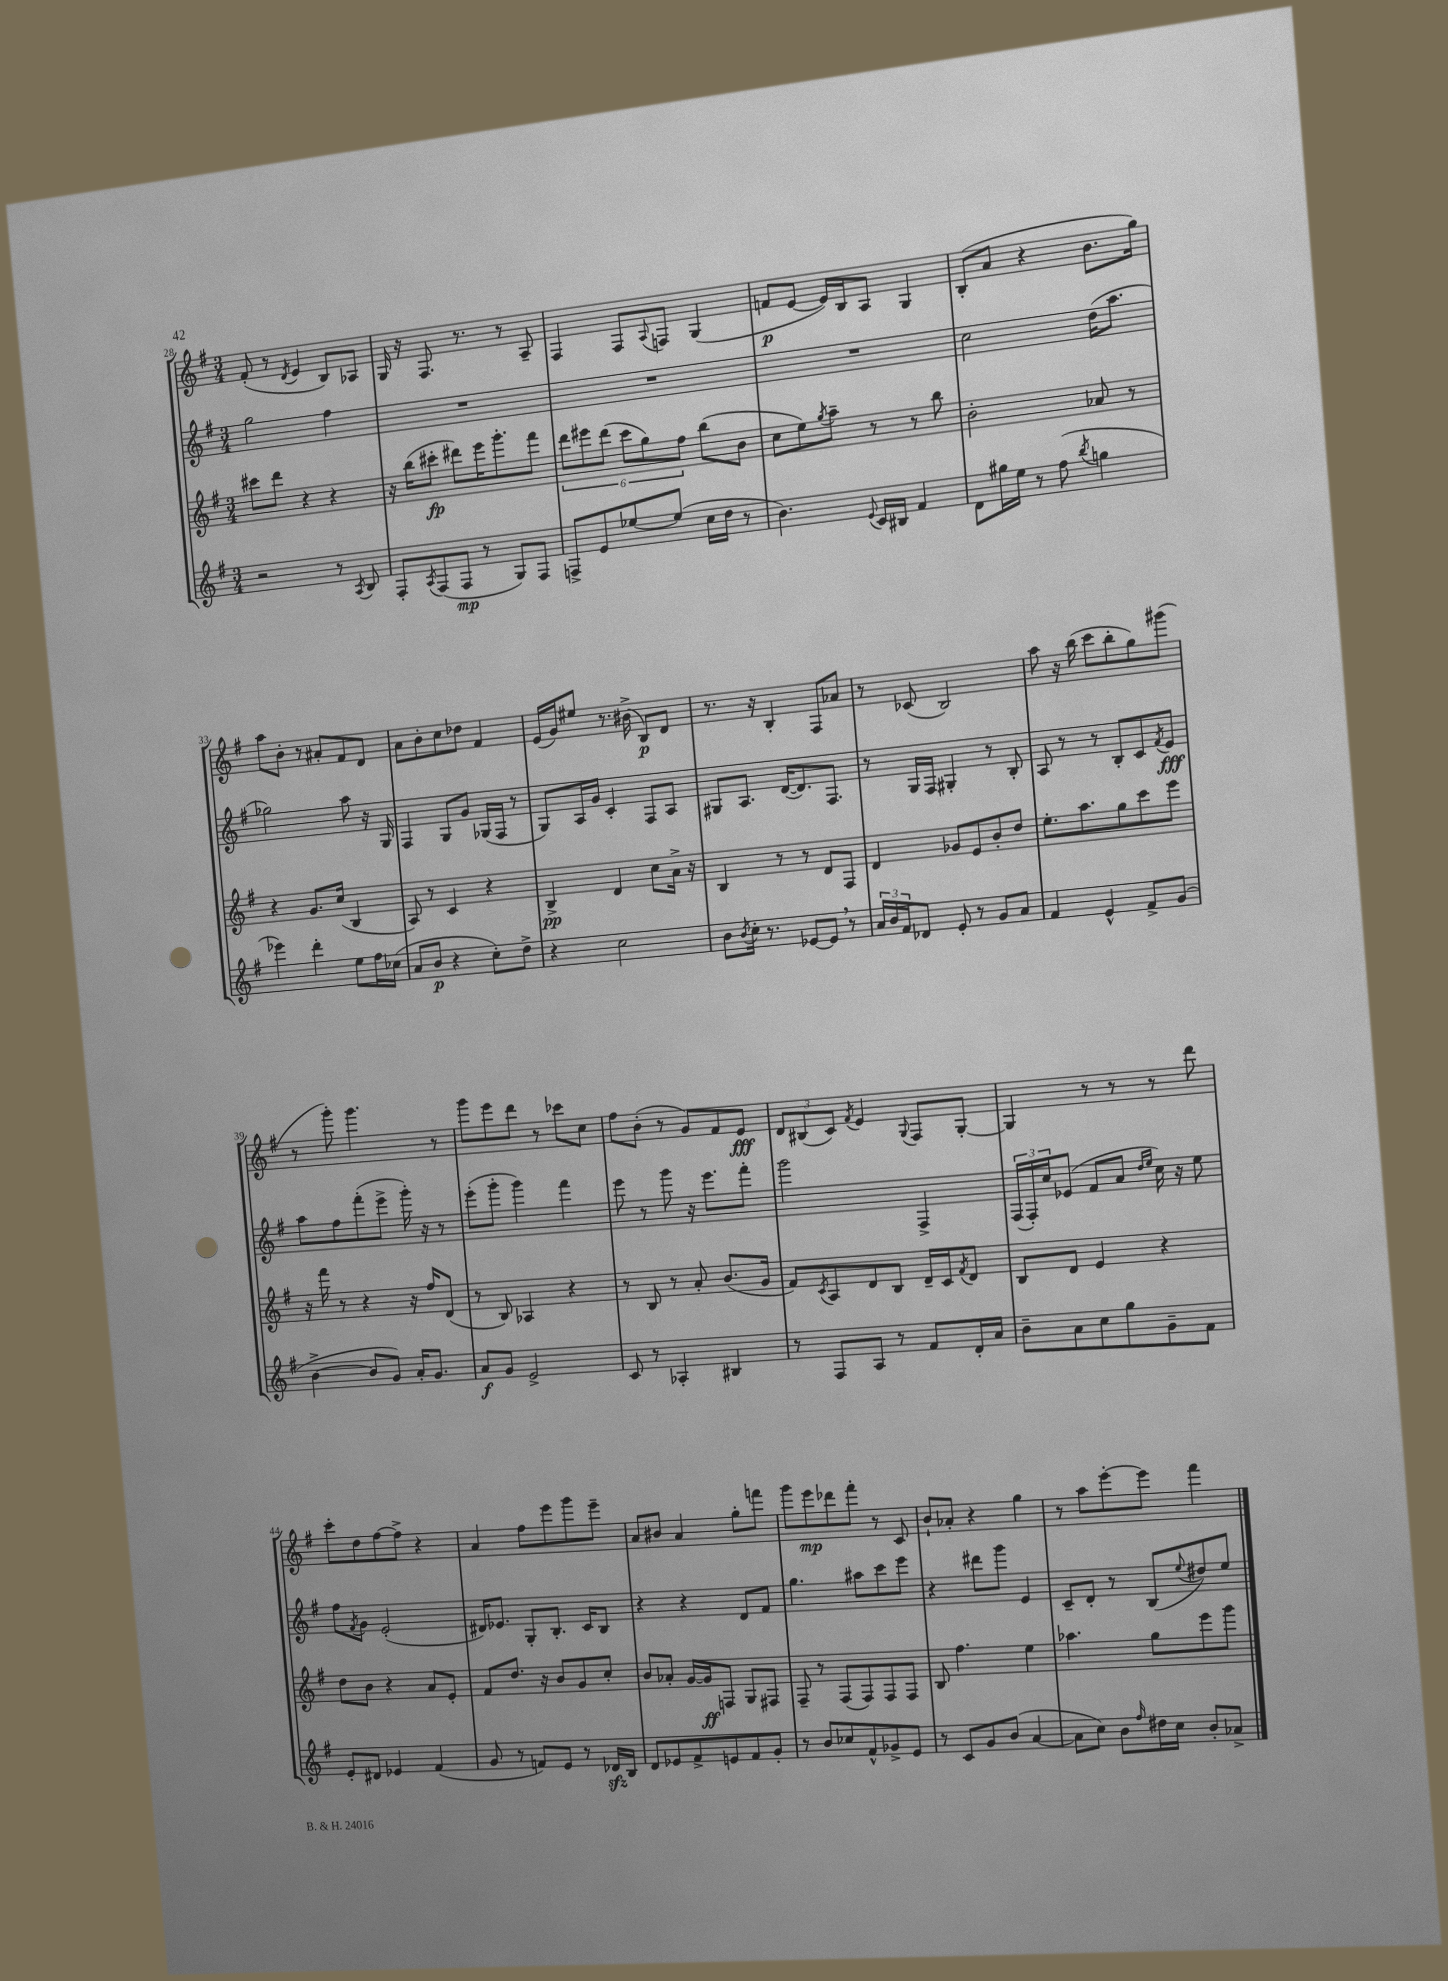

**kern	**kern	**kern	**kern
*staff4	*staff3	*staff2	*staff1
*clefG2	*clefG2	*clefG2	*clefG2
*k[f#]	*k[f#]	*k[f#]	*k[f#]
*M3/4	*M3/4	*M3/4	*M3/4
2r	8ccc#\L	2gg\	(8f#'/
.	8ddd\J	.	8r
.	.	.	8qd/
.	4r	.	4e/
8r	4r	4ff#\	8B/L)
8qA/	.	.	.
8B/	.	.	8A-/J
=	=	=	=
8F#'/L	16r	2.r	16G/
.	(16bb\LK	.	16r
8qA/	.	.	.
(8F#/	8ccc#'\J	.	8.F#/
8F#/J	8ddd#\L)	.	.
.	.	.	8.r
8r	16eee\K	.	.
.	8.ggg'\	.	.
8G/L)	.	.	8r
8F#/J	8fff#\J	.	8A~/
=	=	=	=
8F^/L	12ddd\L	2.r	4F#/
.	12eee#\	.	.
8e/	.	.	.
.	(12ddd\J	.	.
[8ee-/	12ccc\L	.	8F#/L
.	12gg\)	.	.
.	.	.	8qqA/
(8ee-/]J	.	.	8F/J
.	12ff#\J	.	.
16cc\LL	(8bb\L	.	(4G/
16dd\JJ	.	.	.
8r	8b\J	.	.
=	=	=	=
4.b\)	8cc\L	2.r	8f/L
.	8ee\)	.	[8e/J
.	8qgg/	.	.
.	8aa~\J	.	16e/]LL)
.	.	.	16B/J
8qqe/	.	.	.
16c/LL	8r	.	8A/J
16B#/JJ	.	.	.
4f#/	8r	.	4G/
.	8bb\	.	.
=	=	=	=
8d\L	2b'\	2cc\	(8B'/L
16gg#\L	.	.	8a/J
16ee\JJ	.	.	.
8r	.	.	4r
(8ff#\	.	.	.
8qbb/	.	.	.
4gg\	8a-/	(16dd\LK	8.b\L
.	.	8.aa\J	.
.	8r	.	.
.	.	.	16gg\Jk)
=	=	=	=
4eee-\)	4r	2gg-\)	8aa\L
.	.	.	8b'\J
4ddd'\	8.g/L	.	8r
.	.	.	8a#'/L
.	(16cc/Jk	.	.
8ee\L	4B/	8aa\	8f#/
16ff#\L	.	16r	8d/J
(16cc-\JJ	.	16G/	.
=	=	=	=
8a/L	8A/)	4F#/	8a\L
8b/J	8r	.	8b'\
4r	4c/	8G/L	8cc\
.	.	8g/J	8dd-\J
8cc'\L)	4r	(16G-/LL	4f#/
.	.	16F#/JJ	.
8dd^\J	.	8r	.
=	=	=	=
4r	4B^/	8G/L)	(16e/LL
.	.	.	16g/J)
.	.	16A/L	8ee#/J
.	.	16g/JJ	.
2cc\	4d/	4c'/	8.r
.	.	.	(16b#^\
.	8cc\L	8F#/L	8B/L)
.	16a^\Jk	8A/J	8d/J
.	16r	.	.
=	=	=	=
8b\L	4B/	8G#/L	8.r
8qb/	.	.	.
16cc'\Jk	.	8.A/J	.
8.r	.	.	16r
.	8r	.	4B'/
.	.	([16d/LK	.
[8e-/L	8r	8.d/])	.
8e-/]J	8d/L	.	8F#/L
.	.	8.F#/J	.
8r	8F#/J	.	8a-/J
=	=	=	=
24a/LL	4d/	8r	8r
24b/	.	.	.
24f#/J	.	.	.
8d-/J	.	16G/LL	(8c-/
.	.	16F#/JJ	.
8e'/	8g-/L	4G#'/	2B/)
8r	8e/	.	.
8g/L	8b'/	8r	.
8a/J	8dd/J	8B'/	.
=	=	=	=
4f#/	8.ee'\L	8A/	8aa\
.	.	8r	16r
.	8.aa\	.	(16bb\
4e^^/	.	8r	8ccc\L
.	8gg\	8B'/L	8bb'\
8f#^/L	8ccc\	8c/	8gg\)
.	.	8qf#/	.
(8g/J	8eee\J	8e/J	(8ggg#\J
=	=	=	=
[4b^\	16r	8aa\L	8r
.	16fff#\	.	.
.	8r	8ff#\	8ggg'\)
8b/]L	4r	(8fff#'\	4.ggg\
8g/J)	.	8eee^\J	.
16a'/LK	16r	16ggg'\)	.
8.g/J	16ff#/LK	16r	.
.	(8d/J	8r	8r
=	=	=	=
8a/L	8r	(8eee'\L	8ggg\L
8g/J	8B/)	8ggg'\J	8eee\
2e^/	4A-/	4ggg\)	8ddd\J
.	.	.	8r
.	4r	4fff#\	8ccc-\L
.	.	.	8cc\J
=	=	=	=
8c/	8r	8eee\	8ff#\L
8r	8B/	8r	(8b'\J
4A-'/	8r	8ggg\	8r
.	8a'/	16r	8g/L)
.	.	8.eee\L	.
4B#/	(8.b/L	.	8f#/
.	.	8fff#'\J	8e/J
.	16g/Jk	.	.
=	=	=	=
8r	8f#/L)	2ggg\	12d/L
.	.	.	(12B#/
.	8qc/	.	.
8F#/L	8A/	.	.
.	.	.	12c/J)
.	.	.	8qf#/
8A/J	8d/	.	4e/
8r	8B/J	.	.
.	.	.	8qqG/
8f#/L	16d~/LL	4F#^/	8F#/L
.	16c/J	.	.
.	8qf#/	.	.
16d'/L	8d/J	.	[8G'/J
16a/JJ	.	.	.
=	=	=	=
8b~\L	8B/L	(24F#/LL	4G/]
.	.	24F#'/)	.
.	.	24cc/J	.
8a\	8d/J	(8e-/J	.
8cc\	4e/	8f#/L	8r
8gg\	.	8a/J	8r
.	.	16qqdd/LL	.
.	.	16qqee/JJ	.
8g~\	4r	16cc\)	8r
.	.	16r	.
8f#\J	.	8ee\	8ddd\
=	=	=	=
8e'/L	8dd\L	8ff#\L	8ccc'\L
.	.	8qf#/	.
8d#/J	8b\J	8g\J	8dd\
4e-/	4r	(2e'/	[8ff#\
.	.	.	8ff#^\]J
(4f#/	8a/L	.	4r
.	8e'/J	.	.
=	=	=	=
8g/	8f#/L	16d#/LK)	4a/
.	.	8.e-/J	.
8r	8.dd/J	.	.
8f/L)	.	8G'/L	8ff#\L
.	16r	.	.
8e/J	8b/L	8.B'/J	8eee\
8r	8g/	.	8ggg\
.	.	16c/LK	.
16d-/LL	8cc'/J	8B/J	8eee~\J
16B/JJ	.	.	.
=	=	=	=
8d/L	8b/L	4r	8a/L
8e-/	8a-'/J	.	8b#/J
8f#^/	[16g/LL	4r	4a/
.	16g/]J	.	.
8e/	8F/J	.	.
8f#/	8G/L	8d/L	8gg'\L
8g'/J	8F#/J	8f#/J	8fff\J
=	=	=	=
8r	8F#~/	4.gg\	8ggg\L
8b/L	8r	.	8eee\
8cc-/	(8F#/L	.	8ddd-\
8f#^^/	8F#/)	8aa#\L	8fff#'\J
8g-^/	8F#/	8ccc\	8r
8e/J	8F#/J	8eee\J	8c/
=	=	=	=
8r	8B/	4r	8b`/L
8c/L	4.ff#\	.	8a-'/J
8g/	.	8ddd#\L	4r
(8b/J	.	8ggg\J	.
[4a/	4ee\	4e/	4gg\
=	=	=	=
8a\]L	4.aa-\	8c~/L	8r
8cc\J)	.	8d'/J	8aa\L
8b\L	.	8r	[8eee'\
16qqff#/	.	.	.
16dd#\L	8gg\L	(8B/L	8eee\]J
16cc\JJ	.	.	.
.	.	8qqee/	.
8b'/L	8eee\	8dd#/)	4fff#\
8a-^/J	8ggg\J	8ee/J	.
==	==	==	==
*-	*-	*-	*-
